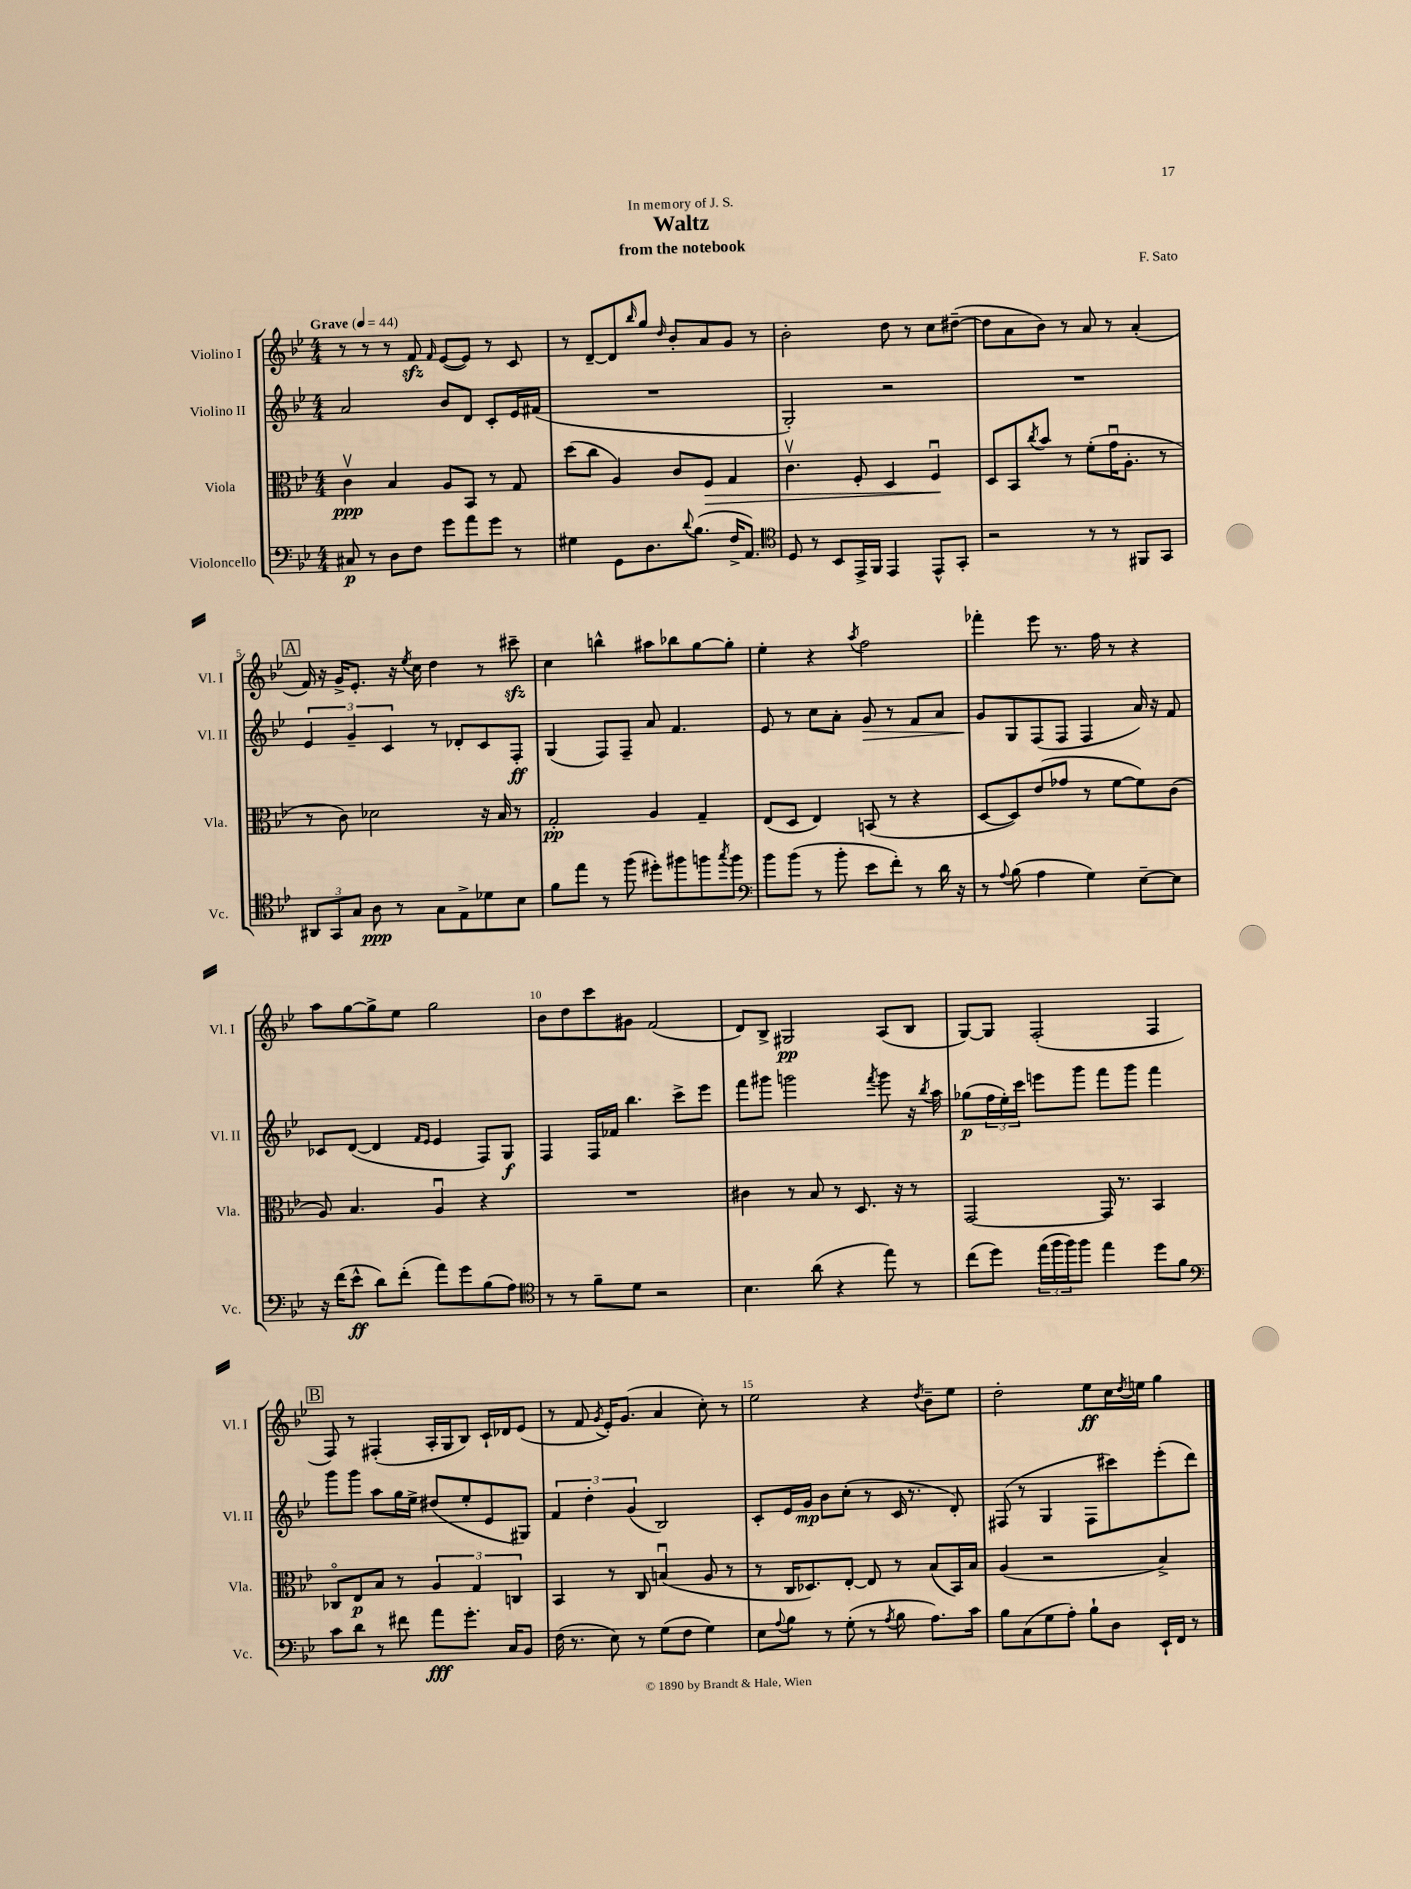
\header { title = "Waltz" composer = "F. Sato" subtitle = "from the notebook" dedication = "In memory of J. S." }
<<
\new StaffGroup <<
\new Staff = "s0" \with { instrumentName = "Violino I" shortInstrumentName = "Vl. I" } {
    \clef treble \key bes \major \numericTimeSignature \time 4/4 \tempo "Grave" 4 = 44
    r8 r8 r8 f'8\sfz \grace { f'16 } ees'8~( ees'8) r8 c'8 |
    r8 d'8~-- d'8 \grace { bes''16 } g''8 \grace { d''16 } bes'8-. a'8 g'8 r8 |
    bes'2-. d''8 r8 c''8 dis''8~--( |
    dis''8 a'8 bes'8) r8 a'8 r8 a'4-.( |
    \mark \markup { \box "A" } f'16) r16 g'16-> ees'8.-. r16 \acciaccatura { ees''8 } c''16 d''4 r8 cis'''8--\sfz |
    c''4 b''4-^ ais''8 bes''8 g''8~ g''8-. |
    ees''4-. r4 \acciaccatura { a''8 } f''2 |
    fes'''4-. ees'''8 r8. f''16 r8 r4 |
    a''8 g''8~ g''8-> ees''8 g''2 |
    bes'8 d''8 c'''8 gis'8 f'2( |
    d'8) bes8-> gis2\pp a8( bes8 |
    g8~) g8 f2-.( f4 |
    \mark \markup { \box "B" } f8) r8 fis4-.( a16-. g16 bes8) c'16-! des'16 ees'8( |
    r8 f'8 \acciaccatura { g'8 } ees'16-.) g'8.( a'4 c''8-.) r8 |
    ees''2 r4 \acciaccatura { d''8 } bes'8-- ees''8 |
    d''2-. ees''8\ff c''16 \acciaccatura { d''8 } e''16 g''4 \bar "|." |
}
\new Staff = "s1" \with { instrumentName = "Violino II" shortInstrumentName = "Vl. II" } {
    \clef treble \key bes \major \numericTimeSignature \time 4/4
    a'2 bes'8 d'8 c'8-. ees'16 fis'16( |
    R1 |
    g2-.) r2 |
    R1 |
    \mark \markup { \box "A" } \tuplet 3/2 { ees'4 g'4-- c'4 } r8 des'8-. c'8 f8-.\ff |
    g4( f8) f8-- a'8 f'4. |
    ees'8 r8 c''8 a'8-. g'8\> r8 f'8 a'8 |
    g'8\! g8 f8( f8 f4 a'16) r16 f'8 |
    ces'8 d'8~( d'4 \grace { f'16 ees'16 } ees'4 f8) g8\f |
    f4 f16 fes'16 bes''4. c'''8-> ees'''8 |
    f'''8 gis'''8 g'''2 \acciaccatura { f'''8 } g'''8 r16 \acciaccatura { bes''8 } a''16 |
    ges''8\p( \tuplet 3/2 { f''16 ees''16-.) c'''16 } e'''8 g'''8 f'''8 g'''8 f'''4 |
    \mark \markup { \box "B" } g'''8 g'''8 a''8 g''16 ees''16-> dis''8( ees''8-. ees'8 gis8) |
    \tuplet 3/2 { f'4 d''4-. g'4( } bes2) |
    c'8-. ees'16 g'16\mp bes'8 c''8-.( r8 c'16 r8. d'8-.) |
    fis8( r8 g4 fis8 cis'''8) ees'''8-.( d'''8) \bar "|." |
}
\new Staff = "s2" \with { instrumentName = "Viola" shortInstrumentName = "Vla." } {
    \clef alto \key bes \major \numericTimeSignature \time 4/4
    c'4\upbow\ppp bes4 a8 bes,8 r8 g8 |
    d''8( c''8 a4) c'8 f8\> g4 |
    c'4.\upbow f8-. d4 f4\downbow\! |
    d8 bes,8 \acciaccatura { c''8 } bes'8 r8 f'8-.( g'16\downbow a8.-. r8 |
    \mark \markup { \box "A" } r8 c'8) des'2 r16 bes16 r8 |
    g2-.\pp a4 g4-- |
    ees8( d8 ees4) b,8( r8 r4 |
    d8~ d8) ees'8( ges'8 r8 f'8~ f'8) c'8( |
    a8) bes4. a4\downbow r4 |
    R1 |
    cis'4 r8 bes8 r8 d8. r16 r8 |
    g,2~ g,16 r8. bes,4 |
    \mark \markup { \box "B" } ces8\flageolet ees8\p bes8 r8 \tuplet 3/2 { a4 g4 c4 } |
    bes,4 r8 c8 b4\downbow( a8 r8 |
    r8 c16 des8.) ees8~-. ees8 r8 bes8( bes,16) bes16 |
    a4( r2 bes4->) \bar "|." |
}
\new Staff = "s3" \with { instrumentName = "Violoncello" shortInstrumentName = "Vc." } {
    \clef bass \key bes \major \numericTimeSignature \time 4/4
    cis8\p r8 d8 f8 g'8 a'8 g'8 r8 |
    gis4 g,8 d8. \appoggiatura { d'8 } bes8.( f16-> a,8.) |
    \clef tenor d8 r8 bes,8 ees,16-> f,16 ees,4 ees,8-^ g,8-. |
    r2 r8 r8 fis,8 g,8 |
    \mark \markup { \box "A" } \tuplet 3/2 { ais,8 g,8 g8 } a8\ppp r8 g8 ees8-> des'8 bes8 |
    f'8 ees''8 r8 f''8( dis''8-.) fis''8 f''8 \acciaccatura { g''8 } f''8 |
    \clef bass bes'8 bes'8( r8 bes'8-. ees'8 f'8-.) r8 d'16 r16 |
    r8 \appoggiatura { a8 } bes8( a4 g4) ees8~-- ees8 |
    r16 f'16( ees'8-^\ff d'8) f'8-.( a'8) g'8 bes8( a8) |
    \clef tenor r8 r8 f'8-- d'8 r2 |
    bes4. a'8( r4 ees''8) r8 |
    c''8( d''8) \tuplet 3/2 { ees''16( f''16 f''16) } f''8 ees''4 d''8 f'8 |
    \mark \markup { \box "B" } \clef bass c'8 d'8 r8 fis'8 a'8\fff g'8.-. c16 bes,8 |
    f16( r8. ees8) r8 g8( f8 g4) |
    ees8 \appoggiatura { a8 } bes8 r8 g8-.( r8 \acciaccatura { a8 } bes8 a8.) c'16 |
    bes8 c8( g8 a8-.) bes8-! d8 ees,16-! f,16 r8 \bar "|." |
}
>>
>>
\layout { \context { \Score \override BarNumber.break-visibility = ##(#f #t #t) barNumberVisibility = #(every-nth-bar-number-visible 5) } }
